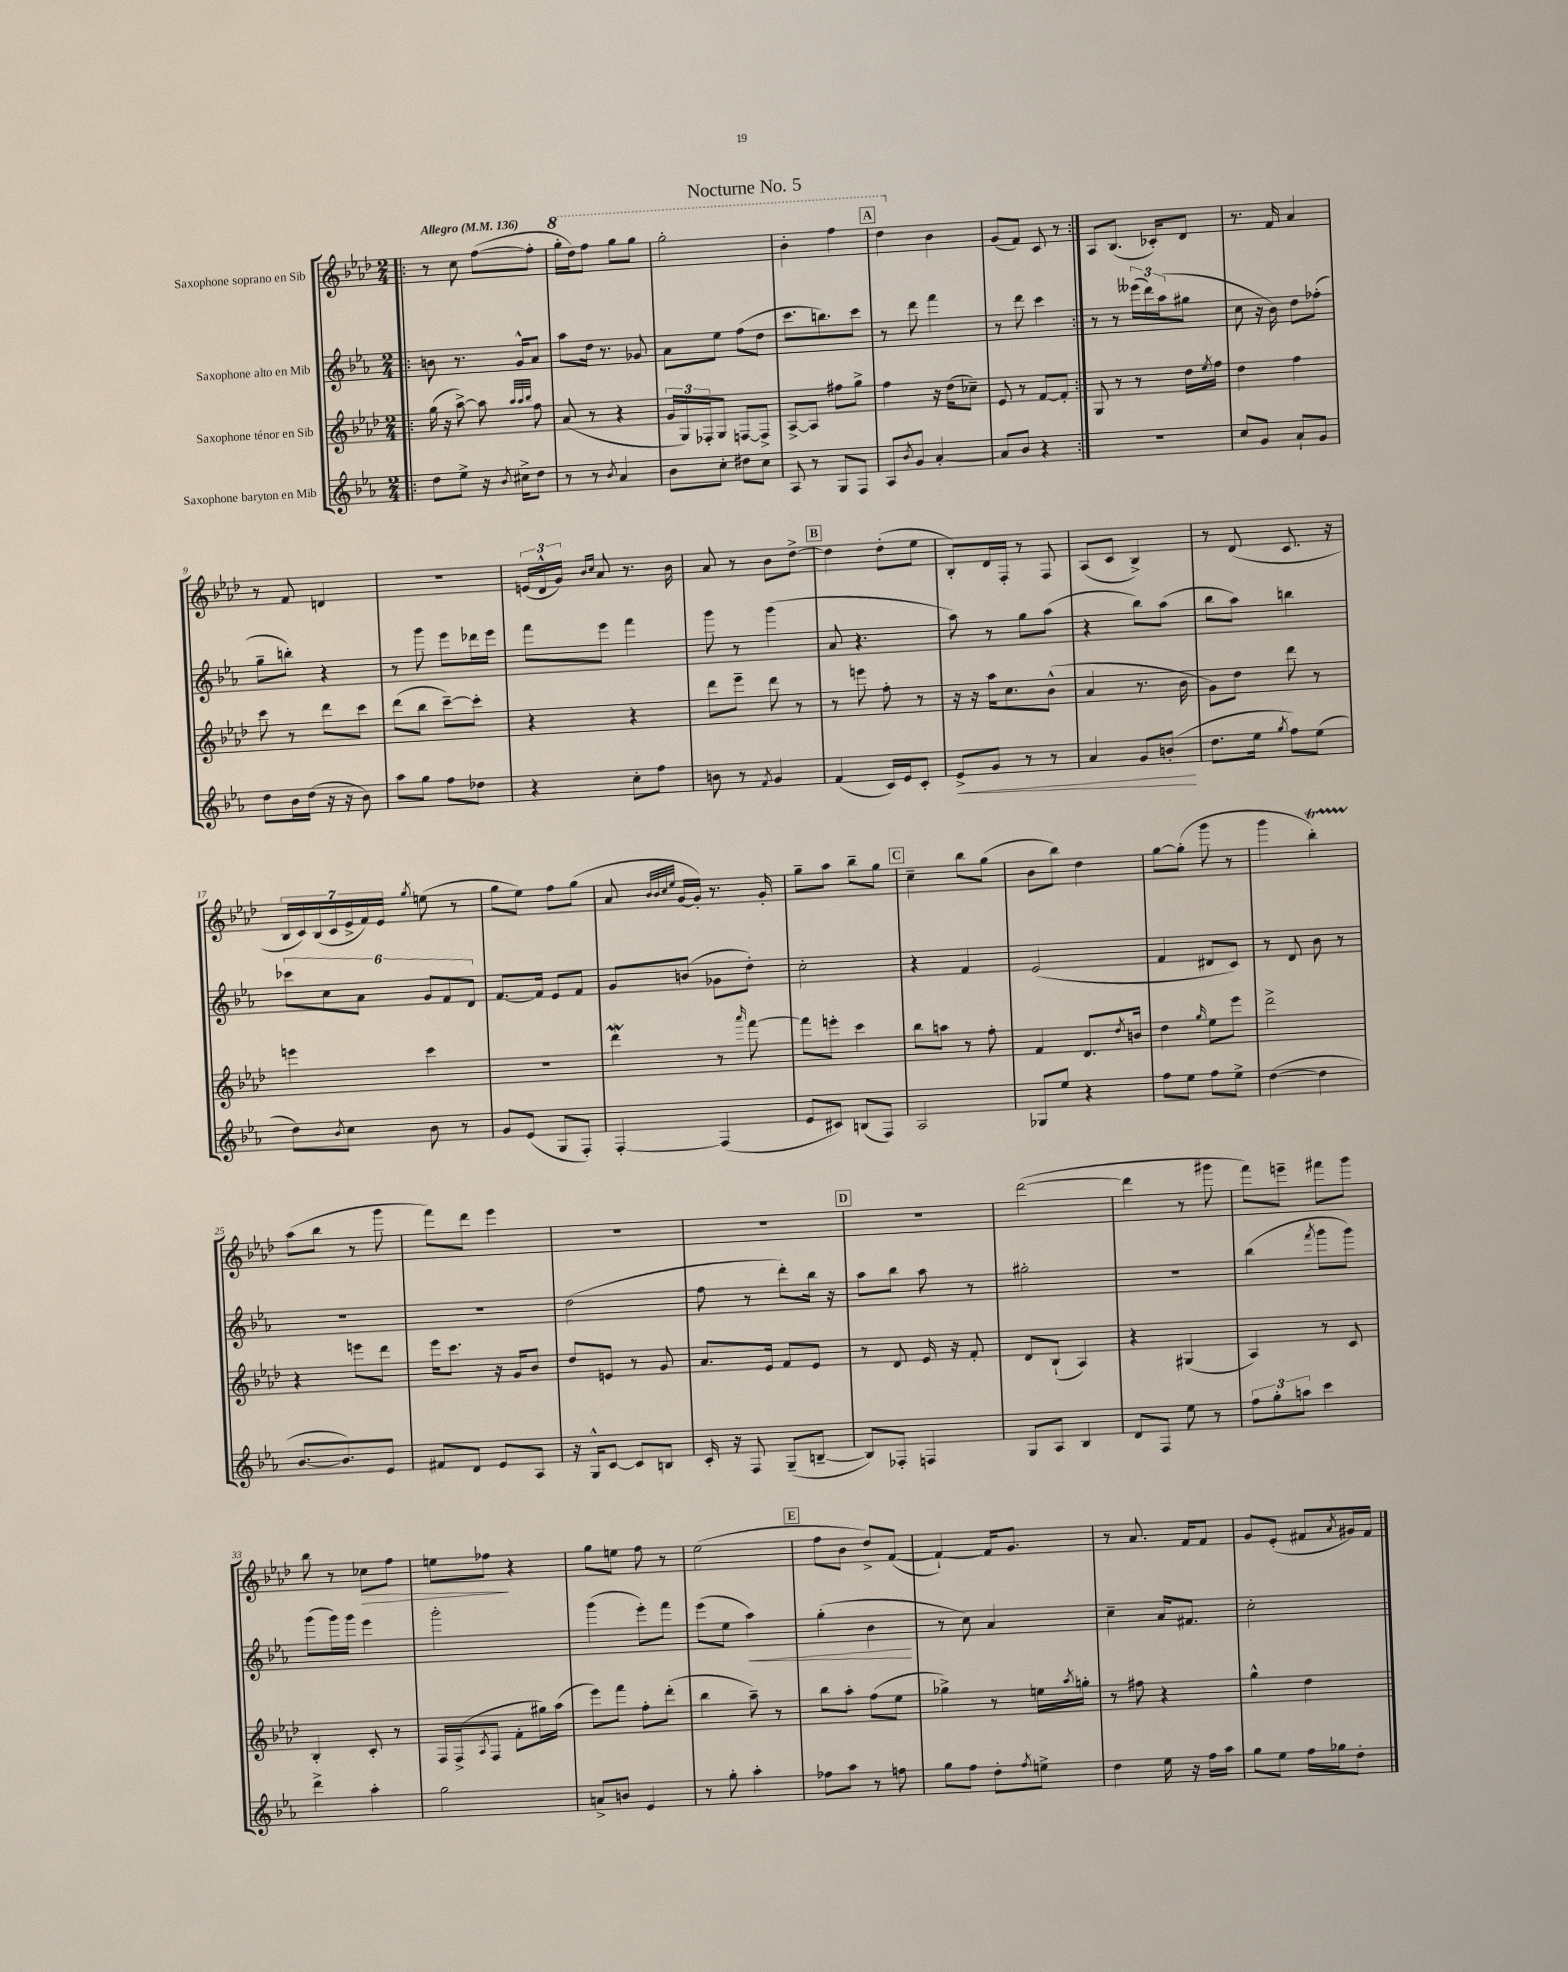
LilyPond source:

\header { title = "Nocturne No. 5" }
<<
\new StaffGroup <<
\new Staff = "s0" \with { instrumentName = "Saxophone soprano en Sib" } {
    \clef treble \key aes \major \numericTimeSignature \time 2/4 \tempo "Allegro" 4 = 136
    \repeat volta 2 { \bar ".|:" r8 c''8 f''8~( f''8-. |
    \ottava #1 g'''16-. des'''16) f'''8 g'''8 g'''8 |
    g'''2-. |
    bes''4-. f'''4 |
    \mark \markup { \box "A" } des'''4 \ottava #0 bes'4 |
    g'8( f'8) c'8 r8 | }
    aes8 bes8.( ces'16-.) des'8 |
    r8. f'16 aes'4 |
    r8 f'8 d'4 |
    r2 |
    \tuplet 3/2 { e'16( des'16-^ g'16) } \grace { bes'16 c''16 } aes'8 r8. bes'16 |
    aes'8 r8 bes'8 des''8~-> |
    \mark \markup { \box "B" } des''4 des''8-.( ees''8 |
    bes8-.) des'16 f16-. r8 f8 |
    aes8( c'8 bes4->) |
    r8 des'8( c'8. r16 |
    \tuplet 7/4 { bes16 c'16) bes16( c'16 ees'16-> f'16) ees'16 } \acciaccatura { g''8 } e''8( r8 |
    g''8 ees''8) f''8 g''8( |
    aes'8 \grace { bes'32 bes'32 c''32 ees''32 } g'16~ g'16-.) r8. g'16-. |
    g''8-- aes''8 bes''8-- g''8 |
    \mark \markup { \box "C" } c''4-- bes''8 g''8( |
    bes'8 bes''8) des''4 |
    g''8~ g''8-.( g'''8 r8 |
    g'''4 bes''4-.\startTrillSpan) |
    aes''8\stopTrillSpan( bes''8 r8 g'''8 |
    f'''8) des'''8 ees'''4 |
    r2 |
    R2 |
    \mark \markup { \box "D" } R2 |
    des'''2~( |
    des'''4 r8 gis'''8 |
    f'''8) e'''8-- fis'''8 g'''8 |
    bes''8 r8 ces''8\> f''8 |
    e''8 fes''8\! r4 |
    g''8 e''8 f''8 r8 |
    ees''2( |
    \mark \markup { \box "E" } f''8 bes'8 des''8->) f'8~( |
    f'4~-!) f'16 g'8. |
    r8 aes'8. f'16 f'8 |
    g'8 ees'8-.( fis'8 \acciaccatura { aes'8 } gis'16) fis'16 \bar "|." |
}
\new Staff = "s1" \with { instrumentName = "Saxophone alto en Mib" } {
    \clef treble \key ees \major \numericTimeSignature \time 2/4
    \repeat volta 2 { \bar ".|:" b'8 r8. g'16-^ aes'8 |
    aes''8 d''16 r8. ges'8 |
    aes'8 ees''8 f''8( d''8 |
    c'''8. b''8.) c'''8 |
    \mark \markup { \box "A" } r8 d'''8 f'''4 |
    r8 d'''8 c'''4 | }
    r8 r8 \tuplet 3/2 { eeses'''16( d'''16) aes''16( } gis''8 |
    c''8 r16 bes'16) d''8 fes''8-.( |
    g''8-- b''8-.) r4 |
    r8 g'''8 ees'''8 des'''16 ees'''16 |
    f'''8 ees'''8 f'''4 |
    g'''8 r8 g'''4( |
    \mark \markup { \box "B" } aes'8 r4. |
    aes''8) r8 g''8 aes''8( |
    r4 bes''8) aes''8( |
    bes''8 aes''8) b''4 |
    \tuplet 6/4 { ces'''8 c''8 aes'8 g'8 f'8 d'8 } |
    f'8.~ f'16 ees'8 f'8 |
    g'8 b'8( ges'8 d''8-.) |
    c''2-. |
    \mark \markup { \box "C" } r4 f'4 |
    ees'2( |
    f'4 dis'8 c'8) |
    r8 d'8 bes'8 r8 |
    r2 |
    R2 |
    d''2( |
    f''8 r8 d'''8-.) bes''16 r16 |
    \mark \markup { \box "D" } aes''8 bes''8 aes''8 r8 |
    gis''2-. |
    r2 |
    bes''4( \acciaccatura { f'''8 } g'''8 g'''8) |
    g'''8( g'''16) g'''16 ees'''4 |
    g'''2-. |
    g'''4( ees'''8-.) f'''8 |
    ees'''8( ees''8 aes''4\<) |
    \mark \markup { \box "E" } g''4-.( bes'4\! |
    r8 c''8) aes'4 |
    c''4-- aes'16 fis'8. |
    c''2-. \bar "|." |
}
\new Staff = "s2" \with { instrumentName = "Saxophone ténor en Sib" } {
    \clef treble \key aes \major \numericTimeSignature \time 2/4
    \repeat volta 2 { \bar ".|:" g''16( r16 aes''8~->) aes''8 \grace { aes''32 aes''32 bes''32 } f''8 |
    aes'8( r8 r4 |
    \tuplet 3/2 { g'16 g16) fes16-. } g8 f8~ f8-> |
    aes8~-> aes8 fis''8 g''8-> |
    \mark \markup { \box "A" } f''4 r16 des''16( ces''8--) |
    ees'8 r8 f'8~ f'8-. | }
    g8 r8 r8 des''16 \acciaccatura { ees''8 } f''16 |
    des''4 f''4 |
    c'''8 r8 des'''8 c'''8 |
    des'''8( bes''8 c'''8~--) c'''8-. |
    r4 r4 |
    des'''8 ees'''8-- des'''8 r8 |
    \mark \markup { \box "B" } r8 e'''8 f''8-. r8 |
    r16 r16 aes''16 c''8. bes'8-^( |
    aes'4 r8. bes'16 |
    g'8) des''8 des'''8 r8 |
    e'''4 c'''4 |
    r2 |
    des'''4\mordent r8 \grace { aes'''16 } f'''8~ |
    f'''8 e'''8-. c'''4 |
    \mark \markup { \box "C" } bes''8 a''8 r8 f''8-. |
    f'4 des'8. \acciaccatura { des''8 } b'16 |
    des''4 \grace { g''16 } ees''8 ees'''8 |
    des'''2-> |
    r4 e'''8 des'''8 |
    ees'''16 c'''8. r16 g'16 bes'8 |
    des''8 e'8 r8 g'8 |
    aes'8. ees'16 f'8 ees'8 |
    \mark \markup { \box "D" } r8 des'8 ees'16 r16 f'8-. |
    des'8 bes8-!( aes4) |
    r4 gis4( |
    aes4) r8 c'8 |
    bes4-. c'8-. r8 |
    f16 f16->( \acciaccatura { aes8 } f8 f'8-. gis''16) aes''16( |
    ees'''8) f'''8 f''8-. des'''8-.( |
    bes''4 aes''8--) r8 |
    \mark \markup { \box "E" } bes''8 aes''8-. f''8( ees''8 |
    ges''4->) r8 e''16 \acciaccatura { aes''8 } g''16-. |
    r8 fis''8 r4 |
    g''4-^ des''4 \bar "|." |
}
\new Staff = "s3" \with { instrumentName = "Saxophone baryton en Mib" } {
    \clef treble \key ees \major \numericTimeSignature \time 2/4
    \repeat volta 2 { \bar ".|:" d''8 ees''8-> r16 \acciaccatura { bes'8 } cis''16-> d''8 |
    r8 r8 \acciaccatura { bes'8 } aes'4 |
    bes'8 c''8-. dis''8 c''8 |
    aes8 r8 g8 f8 |
    \mark \markup { \box "A" } aes8 \acciaccatura { bes'8 } g'8 aes'4~-. |
    aes'8 bes'8 r4 | }
    r2 |
    c''8 g'8 aes'8-! g'8 |
    d''8 bes'16 d''16( r16 r16 bes'8) |
    aes''8 g''8 f''8 des''8 |
    r4 c''8-. f''8 |
    b'8 r8 \acciaccatura { f'8 } g'4 |
    \mark \markup { \box "B" } f'4( c'16) ees'16 c'8-. |
    ees'8->\< g'8 r8 r8 |
    aes'4 g'8 b'8-.\!( |
    d''8. ees''16 \acciaccatura { g''8 } f''8) ees''8( |
    d''8) \acciaccatura { bes'8 } c''8 bes'8 r8 |
    g'8 ees'8( g8 f8-.) |
    f4~-. f4( |
    ees'8 cis'8) b8( f8) |
    \mark \markup { \box "C" } aes2 |
    ges8 ees''8 r4 |
    f''8 ees''8 f''8 ees''8-> |
    d''4~( d''4 |
    bes'8.~ bes'8.) ees'8 |
    fis'8 d'8 ees'8 aes8 |
    r16 g16-^ c'8~ c'8 b8 |
    c'16-. r16 f8 g8--( b8~-- |
    \mark \markup { \box "D" } b8) fes8-. f4 |
    g8 aes8 bes4 |
    d'8 f8 ees''8 r8 |
    \tuplet 3/2 { f''8 g''8-. a''8 } c'''4 |
    d'''4-> aes''4-. |
    g''2 |
    a'8-> b'8 ees'4 |
    r8 g''8-. aes''4-. |
    \mark \markup { \box "E" } fes''8 aes''8 r8 f''8 |
    g''8 f''8 d''8-. \acciaccatura { f''8 } e''8-> |
    d''4 ees''16 r16 f''16 aes''16 |
    g''8 ees''8 f''16 ges''16 d''8-. \bar "|." |
}
>>
>>
